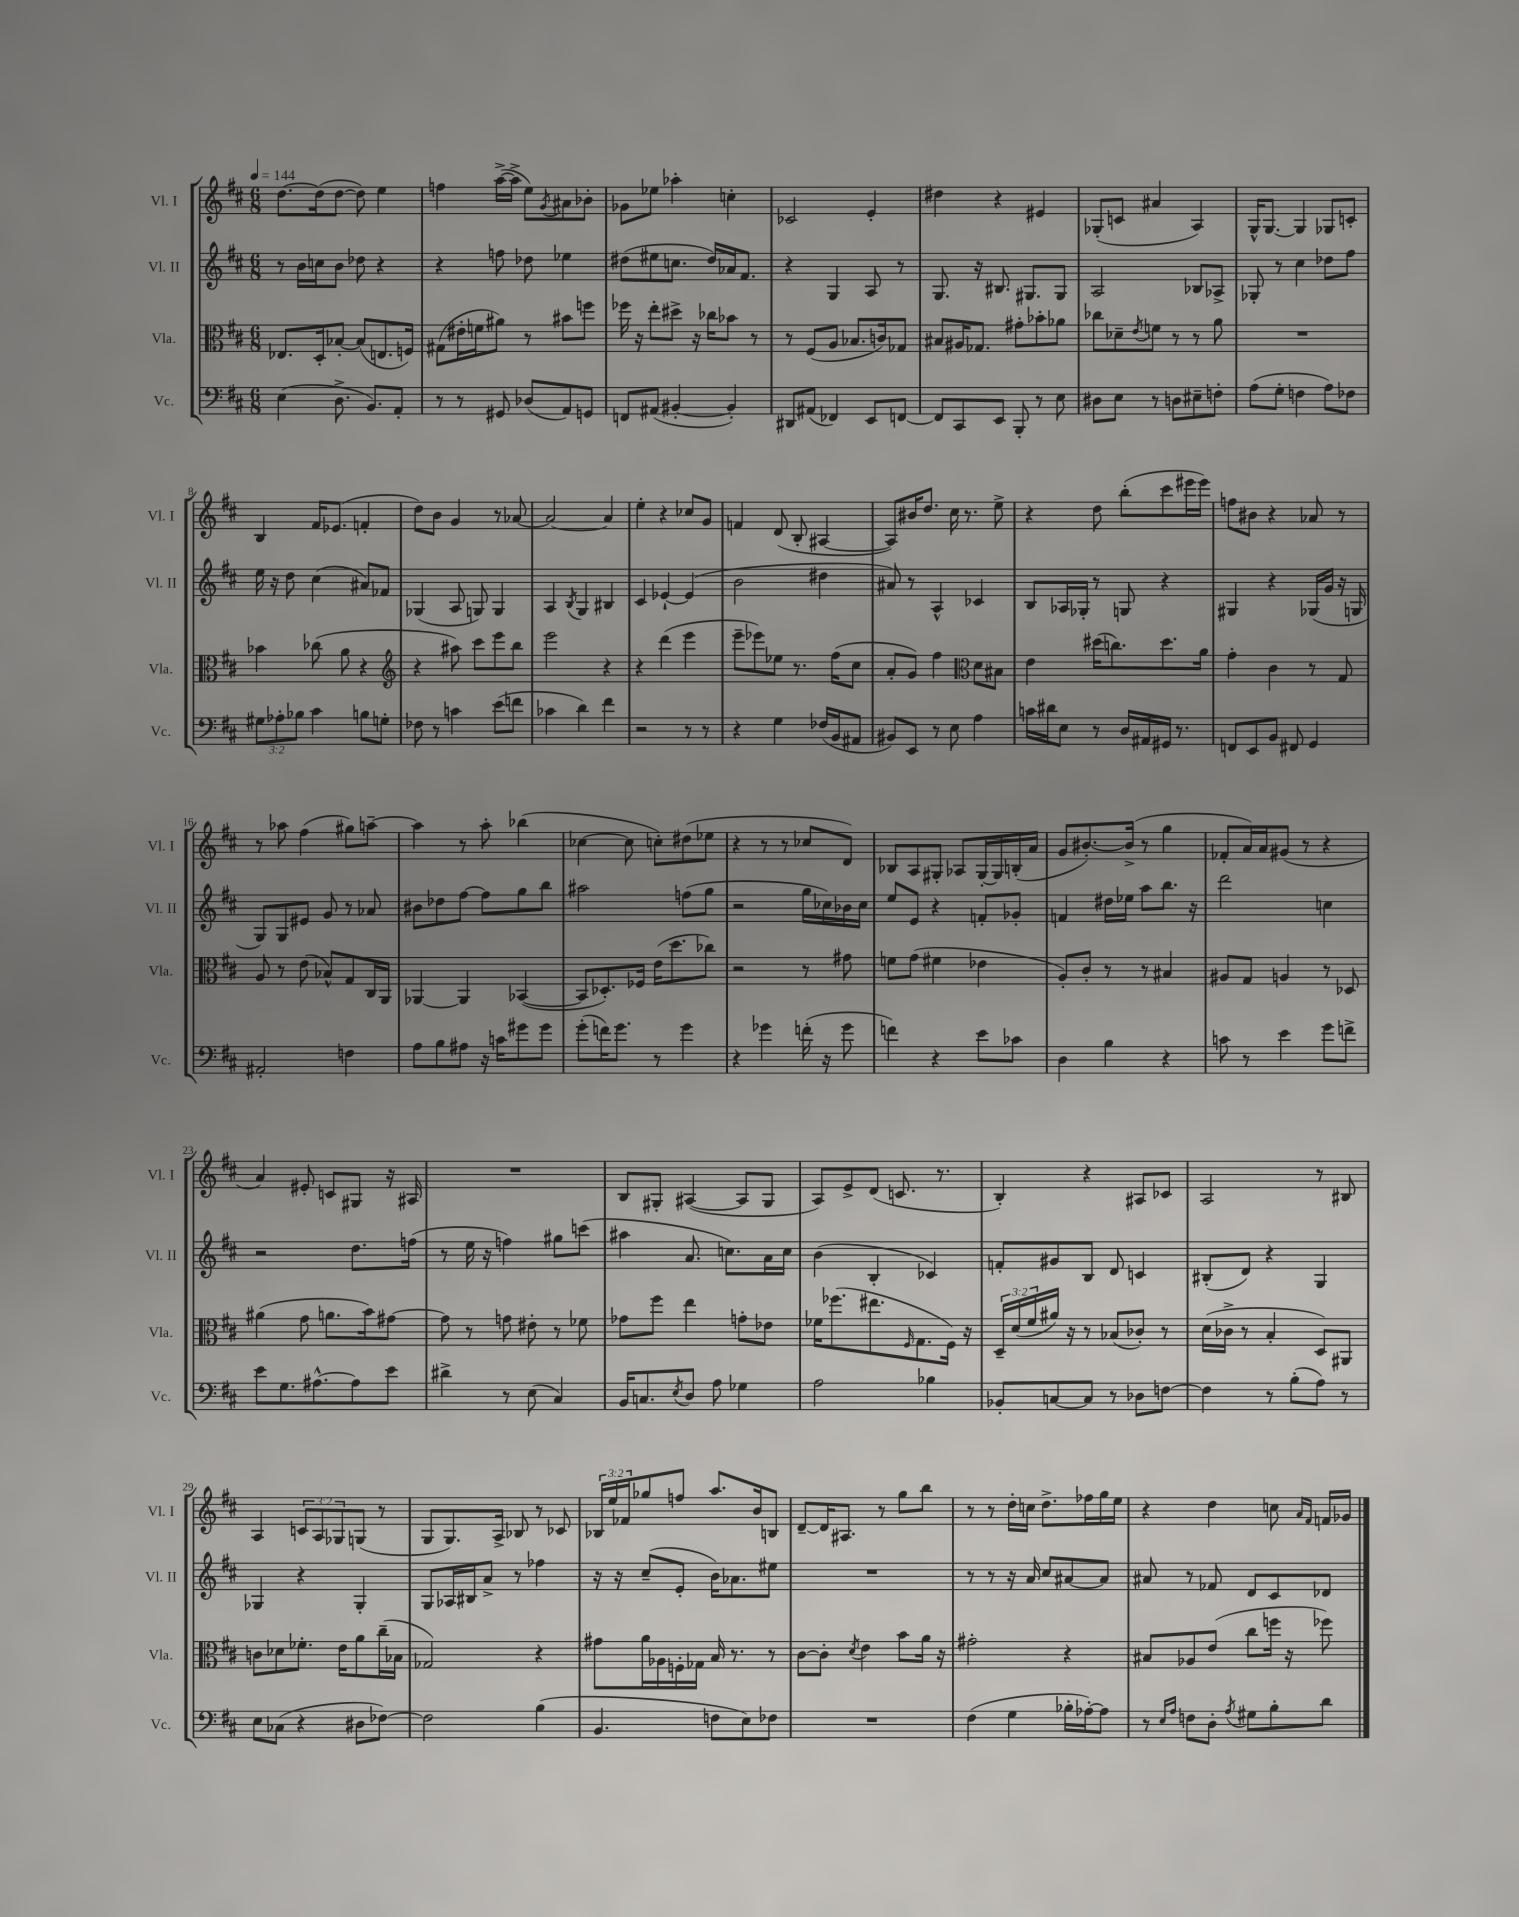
<<
\new StaffGroup <<
\new Staff = "s0" \with { instrumentName = "Vl. I" shortInstrumentName = "Vl. I" } {
    \clef treble \key d \major \numericTimeSignature \time 6/8 \override Staff.TupletNumber.text = #tuplet-number::calc-fraction-text \tempo 4 = 144
    d''8.~ d''16( d''8~ d''8) e''4 |
    f''4 a''16~->( a''16-> e''8) \acciaccatura { g'8 } ais'8 bes'8-. |
    ges'8 ees''8 aes''4-. c''4-. |
    ces'2 e'4-. |
    dis''4 r4 eis'4 |
    ges8-.( c'8 ais'4 a4) |
    g16-^ g8.~ g4 ges8 c'8-. |
    b4 fis'16 ees'8.( f'4-. |
    d''8) b'8 g'4 r8 aes'8~ |
    aes'2~ aes'4 |
    e''4-. r4 ces''8 g'8 |
    f'4 d'8( b8-. ais4~ |
    ais8) bis'16 d''8. cis''16 r8. e''8-> |
    r4 d''8 b''8-.( cis'''8 eis'''16 eis'''16) |
    f''8 bis'8 r4 aes'8 r8 |
    r8 aes''8 fis''4( gis''8) a''8~-- |
    a''4 r8 a''8-. bes''4( |
    ces''4~ ces''8 c''8-.) dis''8( ees''8 |
    r4 r8 r8 ces''8 d'8) |
    bes8 a8 gis8-. aes8 gis16~-. gis16 b16-.( a'16 |
    g'8 bis'8.~-.) bis'16->( r8 g''4 |
    fes'8-. a'16) a'16 gis'8( r8 r4 |
    a'4) eis'8-. c'8 gis8 r16 ais16 |
    R2. |
    b8 gis8-. ais4~( ais8 gis8 |
    a8) e'8-> d'8( c'8. r8. |
    b4-.) r4 ais8 ces'8 |
    a2 r8 bis8 |
    a4 \tuplet 3/2 { c'8 a8 ges8 } g8( r8 |
    g8 g8.) a16-> bes8 r8 ces'8 |
    \tuplet 3/2 { bes16 e''16 fes'16 } ges''8 f''8 a''8. b'16 b8 |
    d'8~-- d'16 ais8. r8 g''8 b''8 |
    r8 r8 d''16-. c''16 d''8.-> fes''16 g''16 e''16 |
    r4 d''4 c''8 \grace { a'16 fis'16 } f'16 ges'16 \bar "|." |
}
\new Staff = "s1" \with { instrumentName = "Vl. II" shortInstrumentName = "Vl. II" } {
    \clef treble \key d \major \numericTimeSignature \time 6/8
    r8 b'16 c''16 b'8 des''8 r4 |
    r4 f''8 des''8 ees''4 |
    dis''8( eis''8 c''8. dis''16) aes'16 fis'8. |
    r4 g4 a8 r8 |
    g8. r16 bis8. gis8. gis8 |
    a2 bes8 aes8-> |
    ges8-. r8 cis''4 des''8 fis''8 |
    e''16 r16 d''8 cis''4( ais'8) fes'8 |
    ges4( a8 g8) g4 |
    a4 \acciaccatura { b8 } g4 bis4 |
    cis'4 ees'4~-! ees'4( |
    b'2 dis''4 |
    ais'8) r8 a4-^ ces'4 |
    b8 aes16 ges16-. r8 g8 r4 |
    gis4 r4 ges16( g'16 r16 g16 |
    g8) g8 eis'8 g'8 r8 aes'8 |
    bis'8 des''8 fis''8~ fis''8 g''8 b''8 |
    ais''2 f''8( g''8 |
    r2 g''16 ces''16) bes'16 ces''16 |
    e''8 e'8 r4 f'8-. ges'8-. |
    f'4 dis''16 ees''16 a''8 b''8. r16 |
    d'''2 c''4 |
    r2 d''8. f''16( |
    r8 e''16 r16 f''4) gis''8 c'''8( |
    ais''4 a'8. c''8.) a'16 c''16 |
    b'4( b4-. ces'4) |
    f'8-. gis'8 b8 d'8 c'4 |
    bis8-.( d'8) r4 g4 |
    ges4 r4 ges4-. |
    g8 aes16 bis16 a'8-> r8 fes''4 |
    r16 r16 cis''8--( e'8-. b'16) aes'8. eis''8 |
    R2. |
    r8 r8 r16 a'16 cis''8 ais'8~ ais'8 |
    ais'8 r8 fes'8 d'8 cis'8 des'8 \bar "|." |
}
\new Staff = "s2" \with { instrumentName = "Vla." shortInstrumentName = "Vla." } {
    \clef alto \key d \major \numericTimeSignature \time 6/8 \override Staff.TupletNumber.text = #tuplet-number::calc-fraction-text
    ees8. d16-. bes8~-. bes8( e8. f16) |
    gis8( eis'16-. f'16 ais'8) r8 bis'8 f''8 |
    fes''16 r16 e''8-. dis''8-> r16 ces''16 bes'8 r8 |
    r8 fis8( a8 bes8. c'16) ges8 |
    bis8 ais16 ges8. gis'8-. bes'8-. aes'8 |
    ces''8 des'8-- \acciaccatura { e'8 } f'8 r8 r8 a'8 |
    R2. |
    bes'4 ces''8( a'8 r4 |
    \clef treble r4 ais''8) cis'''8 e'''8 b''8 |
    e'''2 r4 |
    r4 d'''4( e'''4 |
    e'''8-- ees'''8) ees''8 r8. fis''16( cis''8 |
    a'8-. g'8) fis''4 \clef alto d'8 bis8 |
    e'4 dis''16( c''8.) dis''8. a'16 |
    g'4-. cis'4 r8 g8 |
    a8 r8 e'8( bes8-^) g8 cis16 a,16 |
    aes,4~ aes,4 bes,4~( |
    bes,8 des8.-.) fes16 e'16( d''8. ces''8) |
    r2 r8 gis'8 |
    f'8 g'8( fis'4 ees'4 |
    a8-.) cis'8-. r8 r8 bis4 |
    ais8 g8 a4 r8 des8 |
    ais'4( g'8 a'8. b'16) gis'8~ |
    gis'8 r8 g'8 eis'8-. r8 fes'8 |
    ges'8 fis''8 e''4 g'8-. ees'8 |
    fes'16 fes''8.( eis''8. \grace { fis16 } g8. fis16) r16 |
    \tuplet 3/2 { d16-- d'16( fis'16 } ais'16) r16 r8 bes8( ces'8-.) r8 |
    d'16( ces'16-> r8 b4-. d8) ais,8 |
    c'8 des'8 fes'8.-. e'16 a'8 cis''16--( bes16 |
    ges2) r4 |
    gis'8 a'16 aes16 f16-. ges16 b16 r8. r8 |
    cis'8~ cis'8-. \acciaccatura { d'8 } e'4 b'8 a'16 r16 |
    gis'2-. r4 |
    bis8 aes8 e'8( cis''8 f''16 r16 fes''8) \bar "|." |
}
\new Staff = "s3" \with { instrumentName = "Vc." shortInstrumentName = "Vc." } {
    \clef bass \key d \major \numericTimeSignature \time 6/8 \override Staff.TupletNumber.text = #tuplet-number::calc-fraction-text
    e4( d8.-> b,8.) a,8-. |
    r8 r8 gis,8 des8( a,8) g,8 |
    f,8 ais,8( bis,4~-. bis,4-.) |
    dis,8 ais,8( fes,4) e,8 f,8~ |
    f,8 cis,8 e,8 b,,8-. r8 e8 |
    dis8 e8 r8 d8 eis8-- f8-. |
    a8( g8-. f4 a8) fes8 |
    \tuplet 3/2 { gis8 aes8-. bes8 } cis'4 b8 g8-. |
    fes8 r8 c'4 e'8( f'8 |
    ces'4 d'4) fis'4 |
    r2 r8 r8 |
    r4 g4 fes16( b,16 ais,8 |
    bis,8) e,8 r8 e8 a4 |
    c'16 dis'16 e8 r8 d16 ais,16 gis,16 r8. |
    f,8 e,8 b,8 fis,8 g,4 |
    ais,2-. f4 |
    a8 b8 ais8 r16 c'16 gis'8 gis'8 |
    g'8-.( f'16) g'8. r8 g'4 |
    r4 ges'4 f'16-.( r16 ges'8 |
    f'4) r4 e'8 ces'8 |
    d4 b4 r4 |
    c'8 r8 e'4 g'8 f'8-> |
    e'8 g8. ais8.~-^ ais8 e'8 |
    dis'4-> r8 e8( cis4) |
    b,16 c8. \acciaccatura { e8 } d8 a8 ges4 |
    a2 bes4 |
    bes,8-. c8~ c8 r8 des8 f8~ |
    f4 r8 b8-.( a8) r8 |
    e8 ces8( r4 dis8 fes8~) |
    fes2 b4( |
    b,4. f8 e8) fes8 |
    R2. |
    fis4( g4 bes16-. aes16~-.) aes8 |
    r8 \grace { e16 a16 } f8 d8-. \acciaccatura { a8 } gis8 b8-. d'8 \bar "|." |
}
>>
>>
